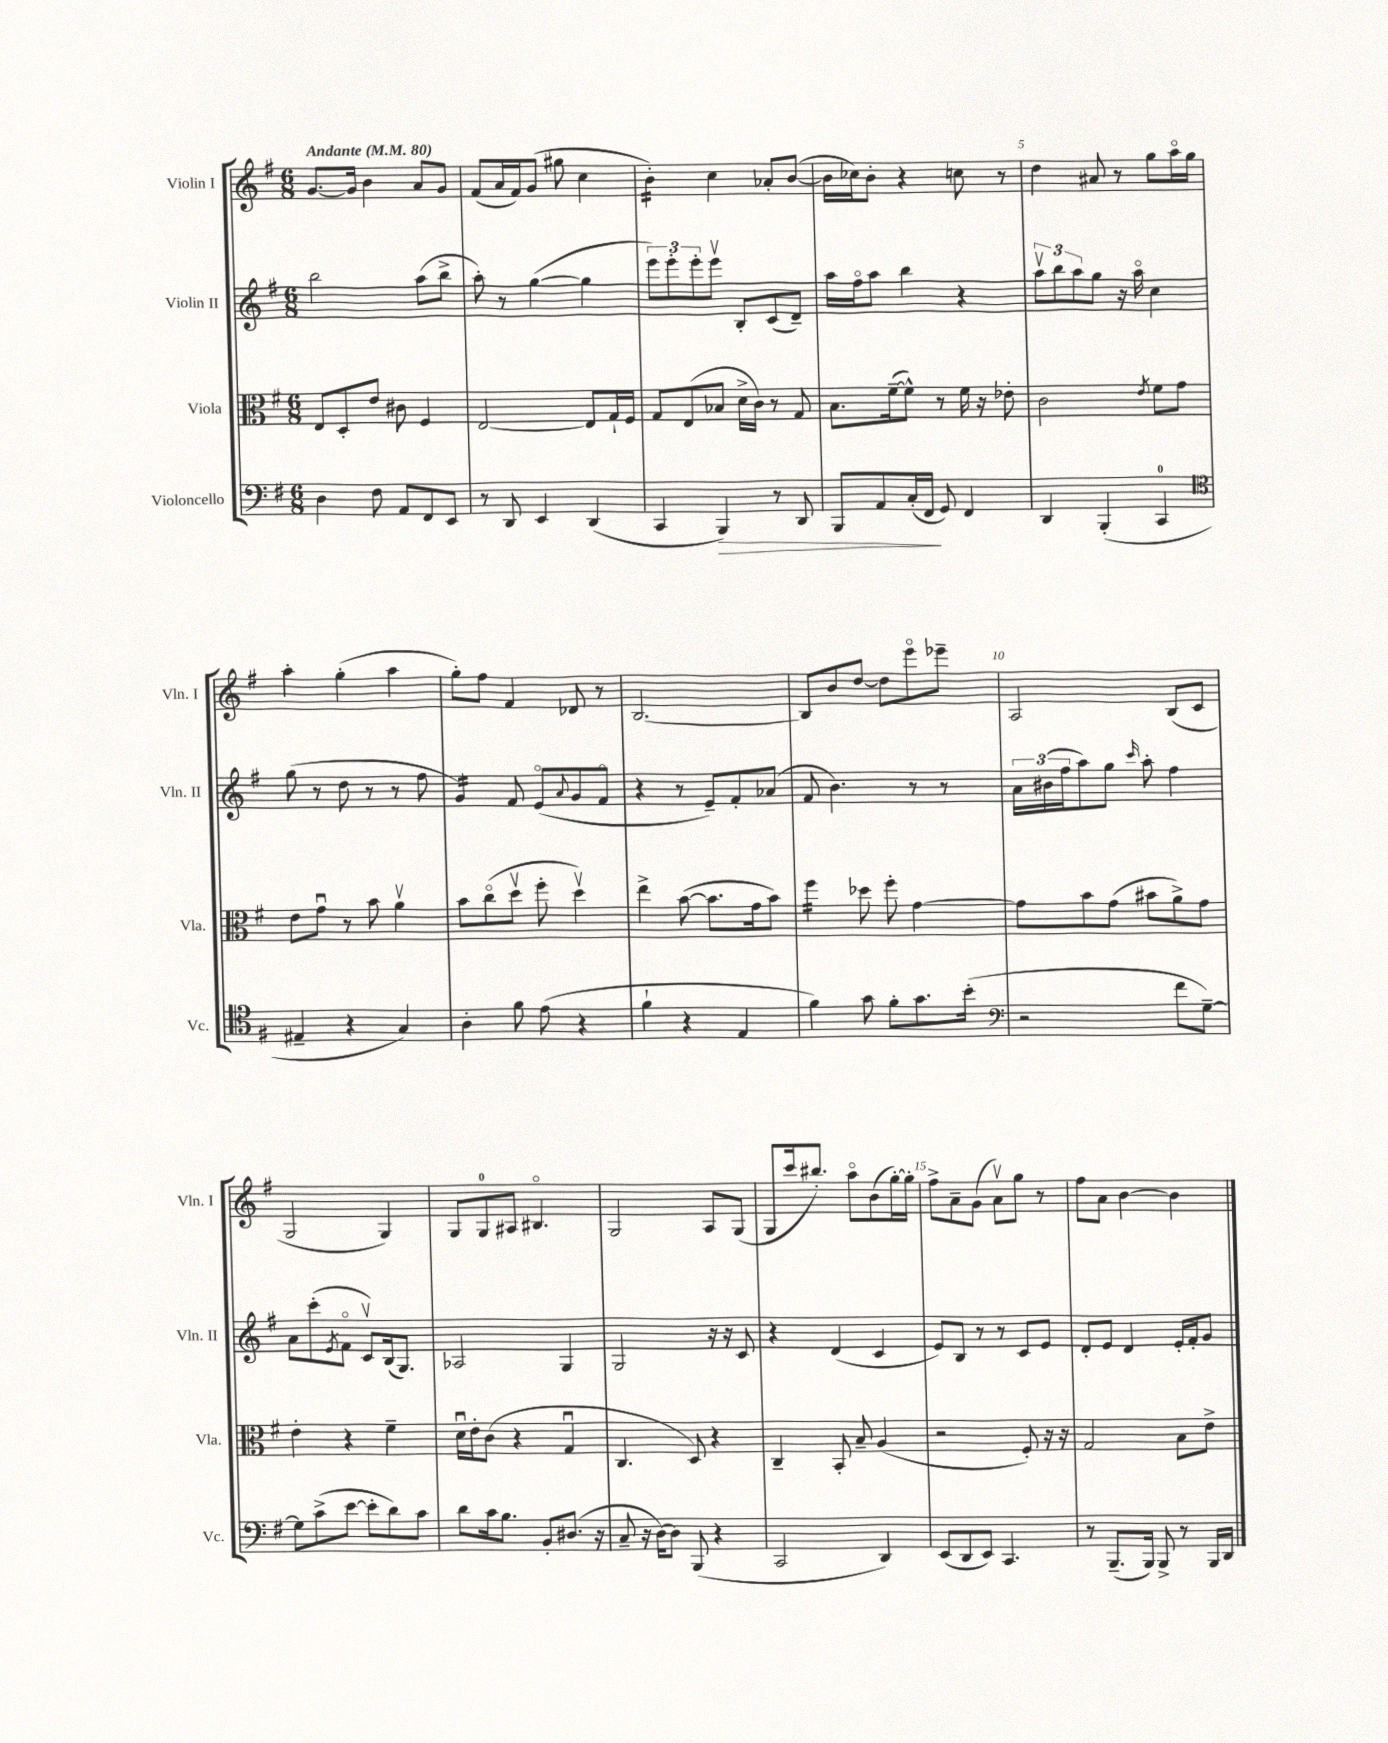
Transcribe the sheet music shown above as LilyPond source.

<<
\new StaffGroup <<
\new Staff = "s0" \with { instrumentName = "Violin I" shortInstrumentName = "Vln. I" } {
    \clef treble \key g \major \numericTimeSignature \time 6/8 \tempo "Andante" 4 = 80
    g'8.~ g'16 b'4 a'8 g'8 |
    fis'8( a'16 fis'16) g'8( gis''8 c''4 |
    b'4:16-.) c''4 aes'8-. b'8~( |
    b'16 ces''16) b'8-. r4 c''8 r8 |
    d''4 ais'8 r8 g''8 a''16\flageolet g''16 |
    a''4-. g''4-.( a''4 |
    g''8-.) fis''8 fis'4 des'8 r8 |
    b2.~ |
    b8 b'8 d''8~ d''8 e'''8\flageolet ees'''8-- |
    a2 b8( c'8 |
    g2 g4) |
    g8 g8-0 ais8 bis4.\flageolet |
    g2 a8 g8( |
    g8 c'''16 bis''8.-.) a''8\flageolet b'8( g''16~-.) g''16-. |
    fis''8-> a'8-- g'8( a'8\upbow) g''8 r8 |
    fis''8 a'8 b'4~ b'4 \bar "|." |
}
\new Staff = "s1" \with { instrumentName = "Violin II" shortInstrumentName = "Vln. II" } {
    \clef treble \key g \major \numericTimeSignature \time 6/8
    b''2 a''8( b''8-> |
    a''8-.) r8 g''4~( g''4 |
    \tuplet 3/2 { e'''8) e'''8-. e'''8-. } e'''8\upbow b8-. c'8( d'8--) |
    a''16 fis''16\flageolet a''8 b''4 r4 |
    \tuplet 3/2 { a''8\upbow b''8 a''8 } g''8 r16 a''16\flageolet c''4 |
    g''8( r8 d''8 r8 r8 fis''8 |
    g'4:16) fis'8 e'8\flageolet( \appoggiatura { a'8 } g'8 fis'8\flageolet |
    r4 r8 e'8--) fis'8-. aes'8( |
    fis'8 b'4.) r8 r8 |
    \tuplet 3/2 { a'16 bis'16( fis''16 } a''8) g''8 \grace { c'''16 } a''8-. fis''4 |
    a'8 c'''8-.( \acciaccatura { e'8 } fis'8\flageolet c'8\upbow) b16( g8.) |
    aes2 g4 |
    g2 r16 r16 c'8 |
    r4 d'4( c'4 |
    e'8) b8 r8 r8 c'8 e'8 |
    d'8-. e'8 d'4 e'16-. fis'16-. g'8 \bar "|." |
}
\new Staff = "s2" \with { instrumentName = "Viola" shortInstrumentName = "Vla." } {
    \clef alto \key g \major \numericTimeSignature \time 6/8
    e8 d8-. e'8 cis'8 fis4 |
    e2~ e8 g16-! fis16 |
    g8 e8( bes8 d'16-> c'16) r8 g8 |
    b8. fis'16~--( fis'8-^) r8 fis'16 r16 ees'8-. |
    c'2 \acciaccatura { e'8 } fis'8 g'8 |
    e'8 g'8\downbow r8 b'8 a'4\upbow |
    b'8 c''8\flageolet( d''8\upbow fis''8-. d''4\upbow) |
    e''4-> b'8~( b'8. g'16 b'8) |
    fis''4:16 des''8 fis''8-. g'4~ |
    g'8 b'8 g'8( bis'8 a'8->) g'8 |
    e'4-. r4 fis'4-- |
    d'16\downbow e'16-. c'8( r4 g4\downbow |
    c4. d8) r4 |
    c4-- b,8-. b8-- a4( |
    r2 fis8-.) r16 r16 |
    g2 b8 e'8-> \bar "|." |
}
\new Staff = "s3" \with { instrumentName = "Violoncello" shortInstrumentName = "Vc." } {
    \clef bass \key g \major \numericTimeSignature \time 6/8
    d4 fis8 a,8 fis,8 e,8 |
    r8 d,8 e,4 d,4( |
    c,4 b,,4\>) r8 d,8 |
    b,,8 a,8 c16-.( fis,16\! g,8) fis,4 |
    d,4 b,,4-.( c,4-0 |
    \clef tenor eis4-- r4 g4) |
    a4-. fis'8 e'8( r4 |
    fis'4-! r4 e4 |
    fis'4) g'8 fis'8-. g'8. b'16-.( |
    \clef bass r2 fis'8 g8~--) |
    g8 c'8->( e'8~ e'8-. d'8) c'8 |
    d'8 c'16 b8. b,8-. dis8.( r16 |
    c8-- r16 d16~) d8 b,,8( r4 |
    c,2 d,4) |
    e,8( d,8 e,8) c,4. |
    r8 b,,8.--( b,,16) b,,8-> r8 b,,16 d,16 \bar "|." |
}
>>
>>
\layout { \context { \Score \override BarNumber.break-visibility = ##(#f #t #t) barNumberVisibility = #(every-nth-bar-number-visible 5) } }
